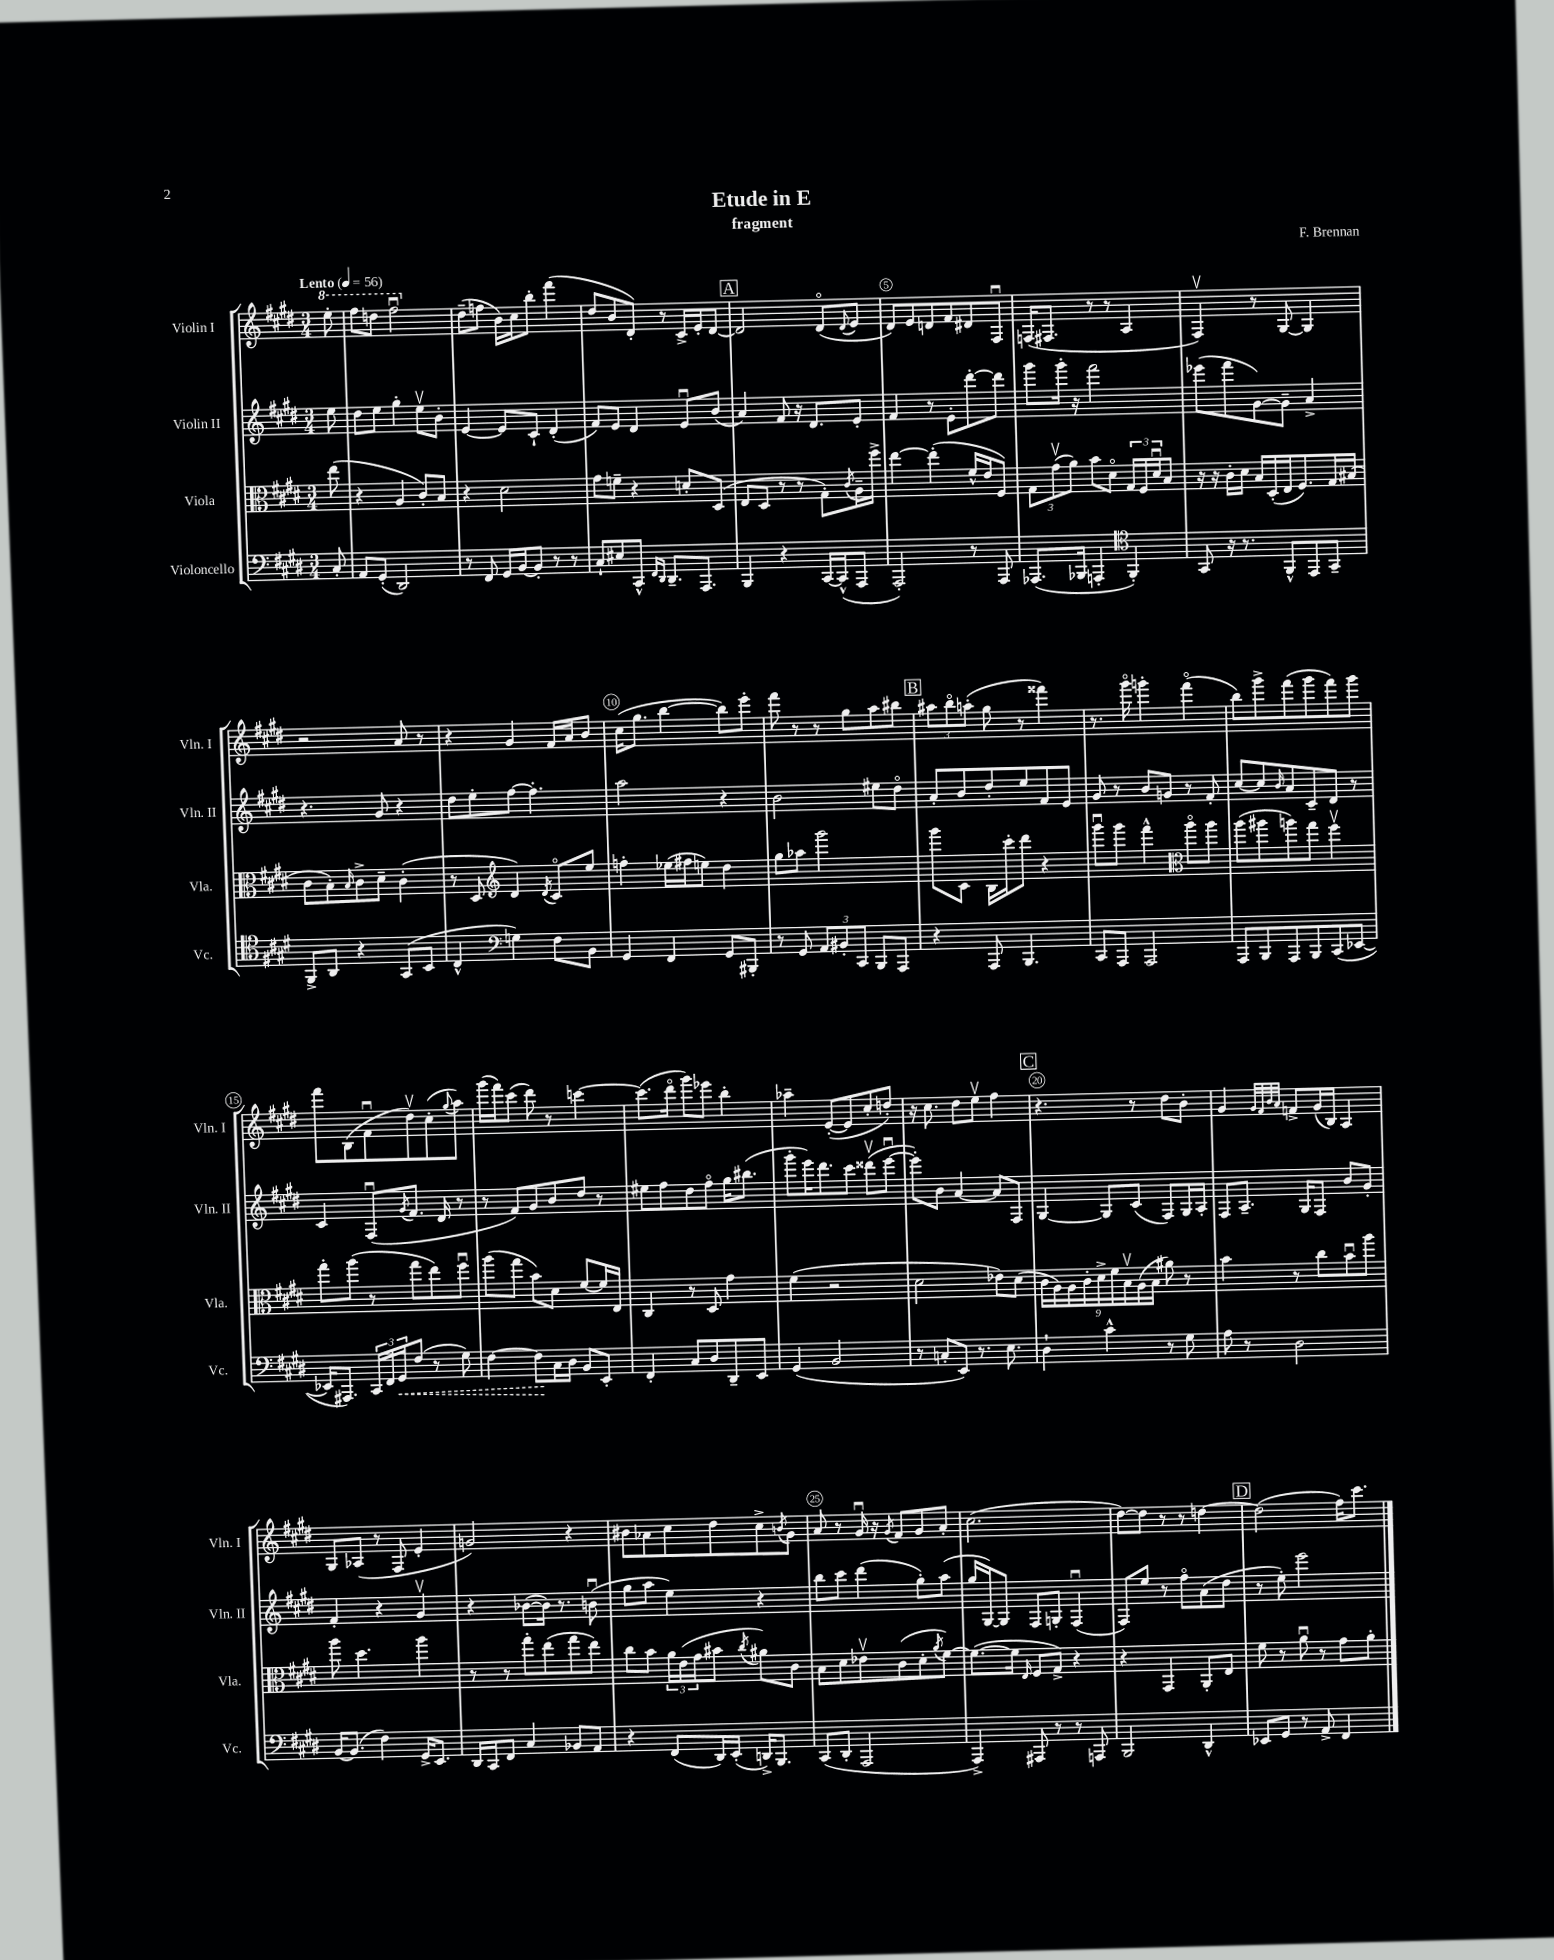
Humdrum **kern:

**kern	**kern	**kern	**kern
*staff4	*staff3	*staff2	*staff1
*clefF4	*clefC3	*clefG2	*clefG2
*k[f#c#g#d#]	*k[f#c#g#d#]	*k[f#c#g#d#]	*k[f#c#g#d#]
*M3/4	*M3/4	*M3/4	*M3/4
*MM56	*MM56	*MM56	*MM56
8C#'	(8ee	8ee	8eee'
=	=	=	=
8AA	4r	8dd#	8fff#
(8GG#'	.	8ee	8ddd
2DD#)	4A	4gg#'	2fff#u
.	8c#')	8eev	.
.	8B	8b'	.
=	=	=	=
8r	4r	[4e	(8dd#~
8FF#	.	.	8ff
16GG#	2d#	8e]	16b)
[16BB	.	.	16cc#
8BB']	.	8c#`	8bb'
8r	.	(4d#'	(4fff#
8r	.	.	.
=	=	=	=
8C#`	8g#	8f#)	8dd#
8E#	8f~	8e	8b
8CC#^^	4r	4d#	8d#')
16qqFF#	.	.	.
16qqDD#	.	.	.
8.DD#~	.	.	8r
.	8d'	8eu	16c#^
8.AAA	.	.	16e'
.	(8D#	(8b	[8d#
=	=	=	=
4BBB	8E	4a)	2d#]
.	8D#	.	.
4r	8r	8f#	.
.	8r	16r	.
.	.	8.d#	.
[16CC#	8G#')	.	(8d#o
(16CC#^^]	.	.	.
.	8qc#	.	8qqd#
8AAA	16A~	8e'	8e
.	16ff#^	.	.
=	=	=	=
2AAA')	[4ee	4f#	8d#)
.	.	.	8e
.	(4ee']	8r	8d
.	.	8e'	8f#
8r	16f#^^	[8ddd#'	8d#
.	16e	.	.
8AAA	8F#)	8ddd#]	8F#u
=	=	=	=
(8.AAA-	12G#	8ggg#	(16F
.	.	.	8.F#
.	(12g#v	.	.
.	.	16ggg#'	.
.	12a)	.	.
16BBB-	.	16r	.
4AAA'	8b	2fff#	8r
.	8d#o	.	8r
*clefC4	*	*	*
4FF#')	24G#	.	4A
.	24F#	.	.
.	24d#u	.	.
.	8B	.	.
=	=	=	=
8GG#	16r	(8eee-	4F#v)
.	16r	.	.
16r	16c#'	8fff#	.
8.r	16d#	.	.
.	16B	[8g#)	8r
.	(16D#'	.	.
8FF#^^	16E	8g#~]	[8G#
.	8.F#)	.	.
8EE	.	4a^	4G#]
8GG#~	16G#	.	.
.	(16B#	.	.
=	=	=	=
8FF#^	8c#	4.r	2r
8AA	8B')	.	.
.	16qqB	.	.
4r	8c#^	.	.
.	8d#~	8g#	.
(8GG#	(4c#'	4r	8a
8BB	.	.	8r
=	=	=	=
4C#^^	8r	8dd#	4r
.	8D#	8ee'	.
*clefF4	*clefG2	*	*
4G)	4d#)	[8ff#	4g#
.	.	4.ff#']	.
.	8qd#	.	.
8F#	8c#o	.	16f#
.	.	.	16a
8BB	8ee	.	8b
=	=	=	=
4GG#	4ff'	2aa	(16cc#
.	.	.	8.gg#
4FF#	(16ee-	.	[4bb
.	16ff#	.	.
.	8ee)	.	.
8GG#	4dd#	4r	8bb])
8BBB#'	.	.	8eee'
=	=	=	=
8r	8gg#	2b	8fff#
8GG#	8aa-	.	8r
12AA	2ggg#	.	8r
12BB#'	.	.	.
.	.	.	8gg#
12CC#	.	.	.
8BBB	.	8ee#	8aa
8AAA	.	8dd#o	8bb#
=	=	=	=
4r	8ggg#	8a'	12aa#
.	.	.	12bbo
.	8c#	8b	.
.	.	.	(12aa'
8AAA	16B	8dd#'	8gg#
.	16ccc#'	.	.
4.BBB	8ddd#	8ee	8r
.	4r	8f#	4fff##)
.	.	8e	.
=	=	=	=
8CC#	8ggg#u	8g#	8.r
8AAA	8ggg#	8r	.
.	.	.	16ggg#o
2AAA	4fff#^^	8b	4ggg'
.	.	8g	.
*	*clefC3	*	*
.	8aao	8r	(4fff#o
.	8aa	8f#'	.
=	=	=	=
8AAA	(8aa	[8cc#	8bb)
8BBB	8aa#	8cc#]	8ggg#^
.	.	16qqb	.
8AAA	8aa)	8a	(8fff#
8BBB	8gg#	8c#~	8ggg#
(8CC#	4ff#v	8d#	8fff#)
[8EE-	.	8r	8ggg#
=	=	=	=
16EE-]	8gg#'	4c#	8fff#
8.AAA#)	.	.	.
.	(8aa	.	(8B
24CC#	8r	(8F#u	8f#u
24FF#	.	.	.
24GG#	.	.	.
.	.	8qg#	.
(8F#	8gg#	8.f#	8dd#v)
8r	8ee)	.	(8cc#'
.	.	16d#	.
.	.	.	8qqgg#
8G#)	8ff#u	8r	8aa)
=	=	=	=
[4F#	(8aa	8r	(16ggg#
.	.	.	16fff#)
.	8gg#	8f#)	(8ccc#
8F#]	8b)	8g#	8ddd#)
16C#	8d#	8b	8r
16D#	.	.	.
8BB	[8f#	8dd#	[4ccc
8EE'	16f#]	8r	.
.	16E	.	.
=	=	=	=
4FF#'	4C#	8ee#	(8.ccc]
.	.	8ff#	.
.	.	.	16ddd#o
8C#	8r	8dd#	8ggg#)
8D#	8D#	8ff#o	8eee-
8DD#~	4g#	16gg#	4bb'
.	.	(8.bb#	.
8EE	.	.	.
=	=	=	=
(4GG#	(4f#	8ggg#'	4aa-~
.	.	16eee)	.
.	.	8.ddd#	.
2BB	2r	.	([8e'
.	.	8ccc#	8e]
.	.	(8ddd##v	8cc#'
.	.	[8eeeu	8dd')
=	=	=	=
8r	2d#	8eee'])	16r
.	.	.	8.cc#
8C'	.	8b	.
8EE)	.	[4a	8dd#
8.r	.	.	8eev
.	8e-)	8a]	4ff#
8.E	.	.	.
.	(8d#	8F#	.
=	=	=	=
4D#`	18c#	[4G#	4.r
.	18A)	.	.
.	18A	.	.
.	18c#'	.	.
.	18d#^	.	.
4c#^^	.	8G#]	.
.	18f#	.	.
.	18Bv	.	.
.	.	(8c#	8r
.	(18A	.	.
.	18B	.	.
8r	8a#)	8F#)	8dd#
8G#	8r	16G#	8b'
.	.	16A'	.
=	=	=	=
8A	4b	8F#	4g#
8r	.	8.A~	.
.	.	.	32qqg#
.	.	.	32qqf#
.	.	.	32qqb
.	.	.	32qqa
2D#	8r	.	8f^
.	.	16G#	.
.	8cc#	8F#	(16g#
.	.	.	16B)
.	8bu	8b	4A
.	8aa	8g#'	.
=	=	=	=
[16BB	8aa	4f#'	8G#
(8.BB]	.	.	.
.	4.dd#	.	(8A-
4F#)	.	4r	8r
.	.	.	8F#
16GG#^	4aa	4g#v	4e'
8.EE	.	.	.
=	=	=	=
16DD#	8r	4r	2g)
16CC#	.	.	.
8FF#	8r	.	.
4C#	8gg#'	([8b-	.
.	(8ee	16b-])	.
.	.	8.r	.
8BB-	8gg#	.	4r
8AA	8ee)	(8bu	.
=	=	=	=
4r	8cc#	8gg#	8b#
.	8b	8aa	8a-
(8FF#	24a	4ee)	8cc#
.	(24e	.	.
.	24g#	.	.
16DD#)	8b#	.	8dd#
(16EE'	.	.	.
.	8qcc#	.	.
16DD^)	8a#)	4r	8cc#^
8.BBB	.	.	.
.	.	.	8qb
.	8c#	.	8g#
=	=	=	=
(8CC#	8B	8bb	8a
8DD#'	8d#	8ccc#	8r
2AAA	8e-v	(4ddd#	16g#u
.	.	.	16r
.	.	.	8qg#
.	(8c#	.	8f#
.	8d#'	8gg#')	8g#
.	8qa	.	.
.	[8f#)	(8aa	8a'
=	=	=	=
4AAA^)	(8.f#_	16gg#	(2.cc#
.	.	[16G#)	.
.	.	8G#]	.
.	16f#]	.	.
.	16qqE	.	.
8AAA#	8F#	8F#	.
8r	8G#^)	8G'	.
8r	4r	(4F#u	.
8AAA	.	.	.
=	=	=	=
2BBB	4r	8F#)	[8dd#)
.	.	8ee	8dd#]
.	4GG#	8r	8r
.	.	8ff#o	8r
4DD#^^	8AA'	(8a	[4dd
.	8E	8dd#	.
=	=	=	=
8EE-	8f#	8r	(2dd]
8GG#	8r	8ee')	.
8r	8au	2eee	.
8AA^	8r	.	.
4FF#	8g#	.	16ff#)
.	.	.	8.ccc#
.	8a'	.	.
==	==	==	==
*-	*-	*-	*-
